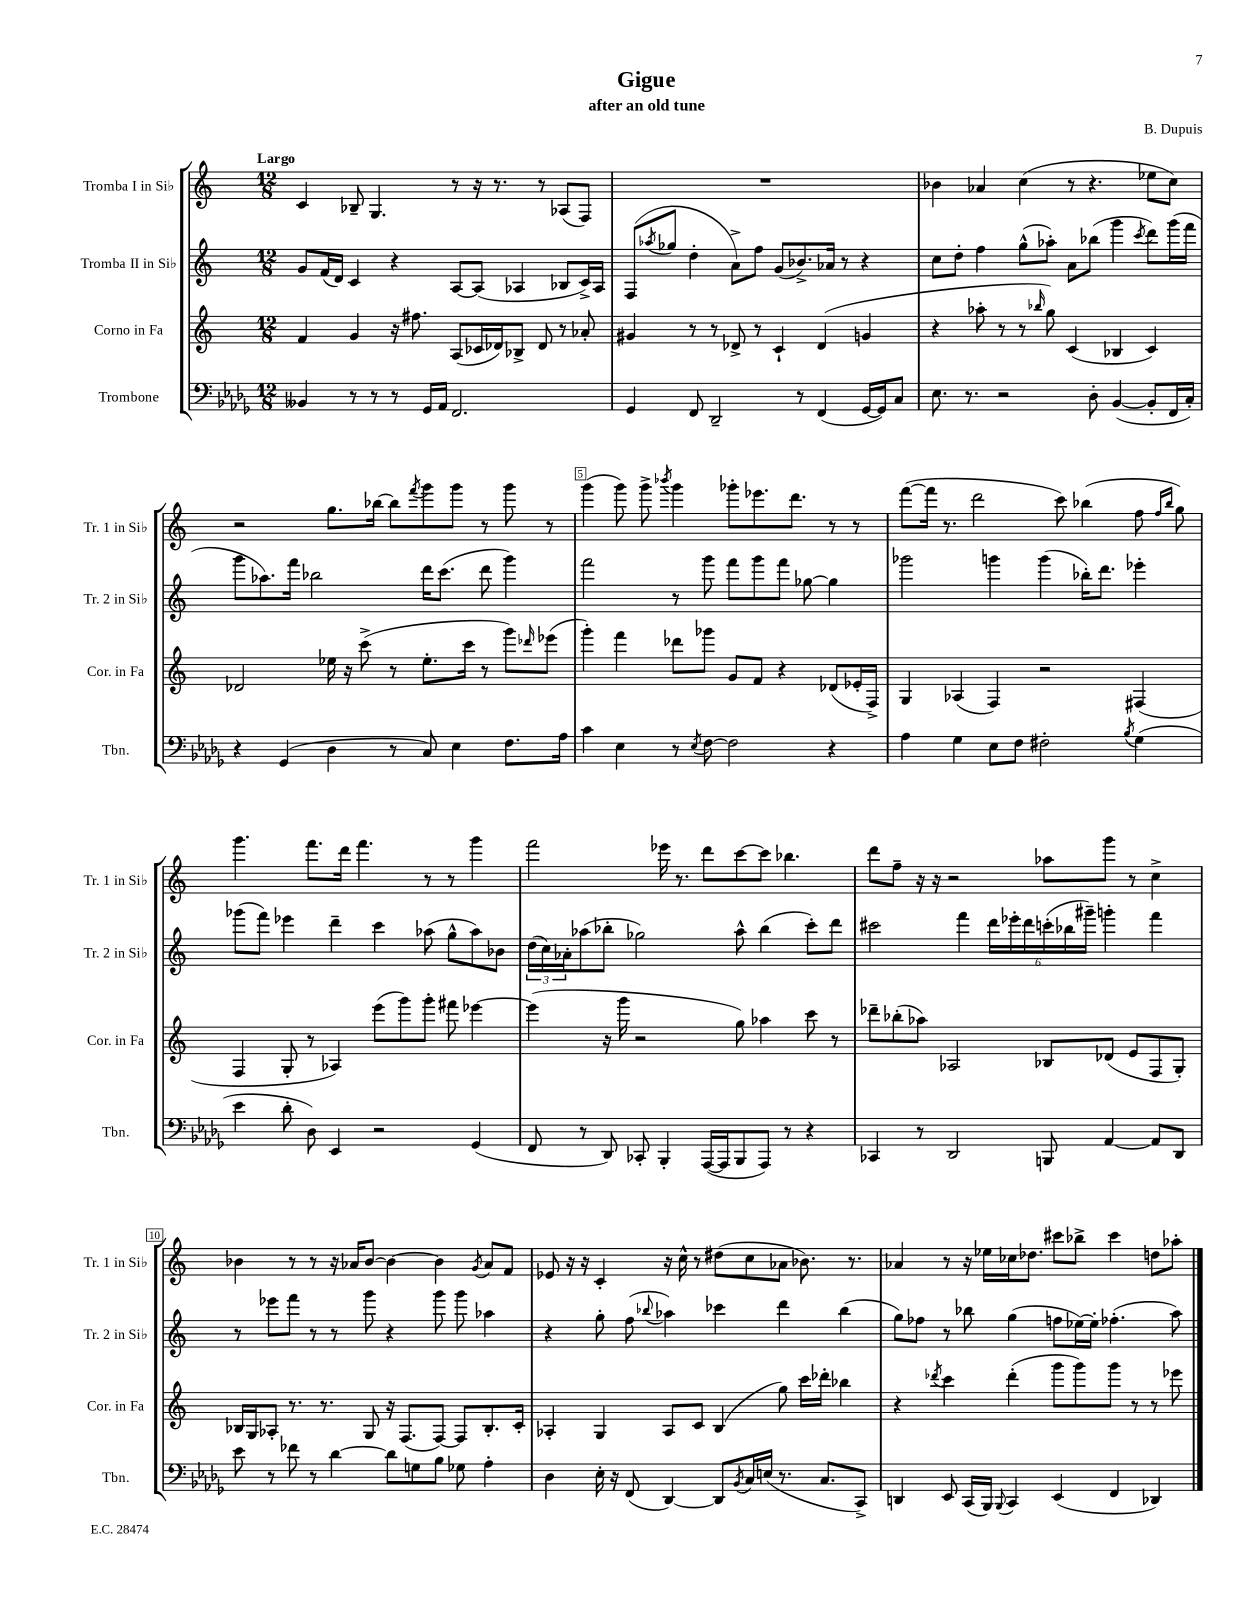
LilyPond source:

\header { title = "Gigue" composer = "B. Dupuis" subtitle = "after an old tune" }
<<
\new StaffGroup <<
\new Staff = "s0" \with { instrumentName = "Tromba I in Sib" shortInstrumentName = "Tr. 1 in Sib" } {
    \clef treble \key c \major \numericTimeSignature \time 12/8 \tempo "Largo"
    c'4 bes8-- g4. r8 r16 r8. r8 aes8( f8) |
    R1. |
    bes'4 aes'4 c''4( r8 r4. ees''8 c''8) |
    r2 g''8. bes''16~ bes''8 \acciaccatura { f'''8 } g'''8 g'''8 r8 g'''8 r8 |
    g'''4( g'''8) g'''8-> \acciaccatura { bes'''8 } g'''4 ges'''8-. ees'''8. d'''8. r8 r8 |
    f'''8~( f'''16 r8. d'''2 c'''8) bes''4( f''8 \grace { f''16 bes''16 } g''8) |
    g'''4. f'''8. d'''16 f'''4. r8 r8 g'''4 |
    f'''2 ees'''16 r8. d'''8 c'''8~ c'''8 bes''4. |
    d'''8 f''8-- r16 r16 r2 aes''8 g'''8 r8 c''4-> |
    bes'4 r8 r8 r16 aes'16 bes'8~ bes'4~ bes'4 \acciaccatura { g'8 } aes'8 f'8 |
    ees'8 r16 r16 c'4-. r16 c''16-^ r8 dis''8( c''8 aes'8 bes'8.) r8. |
    aes'4 r8 r16 ees''16 ces''16 des''8. cis'''8 bes''8-> cis'''4 d''8 aes''8-. \bar "|." |
}
\new Staff = "s1" \with { instrumentName = "Tromba II in Sib" shortInstrumentName = "Tr. 2 in Sib" } {
    \clef treble \key c \major \numericTimeSignature \time 12/8
    g'8 f'16( d'16) c'4 r4 a8~ a8( aes4 bes8 c'16->) aes16 |
    f8( \acciaccatura { aes''8 } ges''8 d''4-. a'8->) f''8 g'8( bes'8.->) aes'16 r8 r4 |
    c''8 d''8-. f''4 g''8-^( aes''8-.) a'8 bes''8( g'''4 \acciaccatura { c'''8 } d'''8) g'''16( f'''16 |
    g'''8 aes''8.) f'''16 bes''2 d'''16 c'''8.( d'''8 g'''4) |
    f'''2 r8 g'''8 f'''8 g'''8 f'''8 ges''8~ ges''4 |
    ges'''2 g'''4 g'''4( bes''16-.) d'''8. ees'''4-. |
    ges'''8( f'''8) ees'''4 d'''4-- c'''4 aes''8( g''8-^ aes''8) bes'8 |
    \tuplet 3/2 { d''16( c''16) aes'16-. } aes''8( bes''8-. ges''2) aes''8-^ bes''4( c'''8-.) d'''8 |
    cis'''2 f'''4 \tuplet 6/4 { d'''16 ees'''16-. d'''16 c'''16-.( bes''16 gis'''16--) } g'''4-. f'''4 |
    r8 ees'''8 f'''8 r8 r8 g'''8 r4 g'''8 g'''8 aes''4 |
    r4 g''8-. f''8( \appoggiatura { bes''8 } aes''4) ces'''4 d'''4 bes''4( |
    g''8) fes''8 r8 bes''8 g''4( f''8 ees''16~) ees''16-. fes''4.-.( a''8) \bar "|." |
}
\new Staff = "s2" \with { instrumentName = "Corno in Fa" shortInstrumentName = "Cor. in Fa" } {
    \clef treble \key c \major \numericTimeSignature \time 12/8
    f'4 g'4 r16 fis''8. a8( ces'16 des'16) bes8-> des'8 r8 aes'8-. |
    gis'4 r8 r8 des'8-> r8 c'4-! des'4( g'4 |
    r4 aes''8-. r8 r8 \grace { bes''16 } g''8) c'4( bes4 c'4) |
    des'2 ees''16 r16 c'''8->( r8 ees''8.-. c'''16 r8 g'''8) \grace { des'''16 } ees'''8( |
    g'''4-.) f'''4 des'''8 ges'''8 g'8 f'8 r4 des'8( ees'16-. f16->) |
    g4 aes4( f4) r2 fis4( |
    f4 g8-. r8 aes4) e'''8( g'''8) g'''8-. fis'''8 ees'''4~ |
    ees'''4( r16 g'''16 r2 g''8) aes''4 c'''8 r8 |
    des'''8-- bes''8-.( aes''8) aes2 bes8 des'8( e'8 f8 g8-.) |
    bes16 g16 aes8-. r8. r8. g8 r16 f8.( f8~) f8 bes8.-. c'16-. |
    aes4-. g4 aes8 c'8 b4( g''8) c'''16 des'''16-. bes''4 |
    r4 \acciaccatura { des'''8 } c'''4 des'''4-.( g'''8 g'''8) g'''8 r8 r8 ees'''8 \bar "|." |
}
\new Staff = "s3" \with { instrumentName = "Trombone" shortInstrumentName = "Tbn." } {
    \clef bass \key des \major \numericTimeSignature \time 12/8
    beses,4 r8 r8 r8 ges,16 aes,16 f,2. |
    ges,4 f,8 des,2-- r8 f,4( ges,16~ ges,16) c8 |
    ees8. r8. r2 des8-. bes,4~( bes,8-. f,16 c16-.) |
    r4 ges,4( des4 r8 c8) ees4 f8. aes16 |
    c'4 ees4 r8 \acciaccatura { ees8 } f8~ f2 r4 |
    aes4 ges4 ees8 f8 fis2-. \acciaccatura { bes8 } ges4( |
    ees'4 des'8-. des8) ees,4 r2 ges,4( |
    f,8 r8 des,8) ces,8-. bes,,4-. aes,,16~( aes,,16 bes,,8 aes,,8) r8 r4 |
    ces,4 r8 des,2 b,,8 aes,4~ aes,8 des,8 |
    ees'8 r8 fes'8 r8 des'4~ des'8 g8 bes8 ges8 aes4-. |
    des4 ees16-. r16 f,8( des,4~) des,8 \acciaccatura { bes,8 } c16 e16( r8. c8. c,8->) |
    d,4 ees,8 c,16( bes,,16) \appoggiatura { bes,,8 } c,4 ees,4( f,4 des,4) \bar "|." |
}
>>
>>
\layout { \context { \Score \override BarNumber.break-visibility = ##(#f #t #t) barNumberVisibility = #(every-nth-bar-number-visible 5) \override BarNumber.stencil = #(make-stencil-boxer 0.1 0.3 ly:text-interface::print) } }
